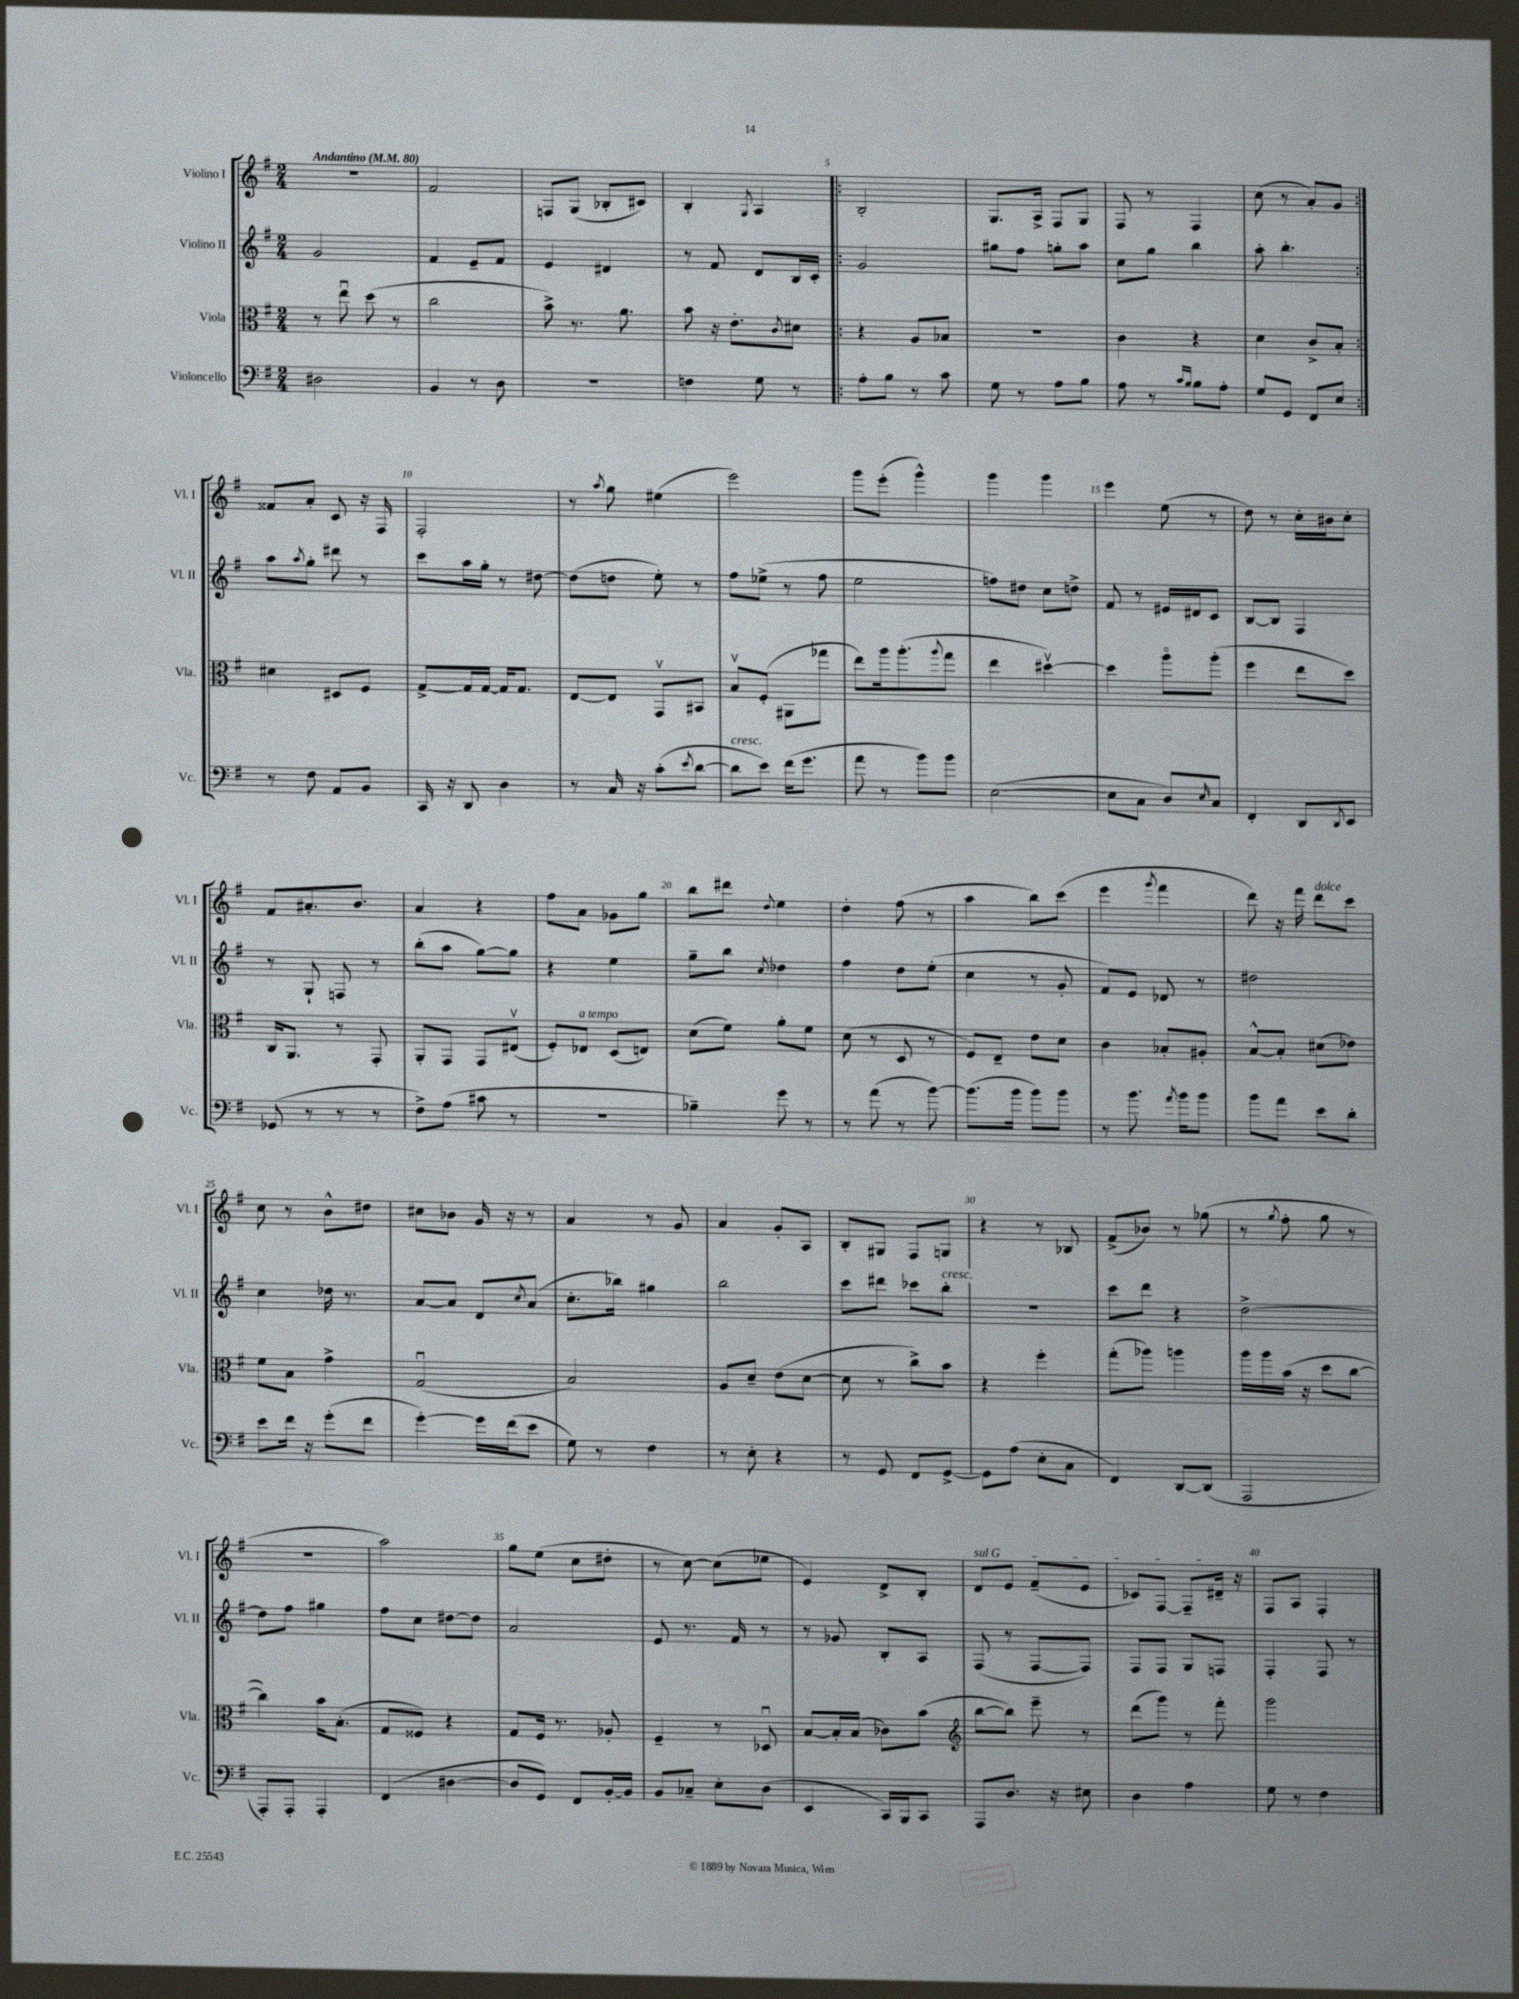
<<
\new StaffGroup <<
\new Staff = "s0" \with { instrumentName = "Violino I" shortInstrumentName = "Vl. I" } {
    \clef treble \key g \major \numericTimeSignature \time 2/4 \tempo "Andantino" 4 = 80
    r2 |
    fis'2 |
    f8 g8( bes8-. cis'8) |
    b4-. \acciaccatura { g8 } a4 |
    \repeat volta 2 { b2-. |
    g8. a16-> fis8 g8 |
    fis8 r8 fis4 |
    c''8( r8 a'8-.) g'8 | }
    fisis'8 a'8-. c'8 r16 fis16 |
    fis2-. |
    r8 \acciaccatura { a''8 } g''8 eis''4( |
    e'''2) |
    g'''8 e'''8-.( g'''4-^) |
    g'''4 g'''4 |
    e'''4 e''8( r8 |
    d''8) r8 c''16-. bis'16 c''8-. |
    fis'8 ais'8.-. b'8. |
    a'4 r4 |
    fis''8 a'8 ges'8 g''8 |
    b''8 dis'''8 \appoggiatura { d''8 } e''4 |
    d''4-. fis''8( r8 |
    a''4 b''8) c'''8( |
    e'''4 \acciaccatura { g'''8 } fis'''4 |
    d'''8) r16 fis'''16 d'''8^\markup { \italic "dolce" } c'''8 |
    c''8 r8 b'8-^ dis''8 |
    cis''8 bes'8 g'16 r16 r8 |
    a'4 r8 g'8 |
    a'4 g'8-. a8 |
    b8-. gis8 fis8 g8 |
    r4 r8 bes8 |
    fis'8->( bes'8) r8 ges''8( |
    r8 \acciaccatura { g''8 } fis''8-. g''8 r8 |
    R2 |
    a''2) |
    g''8 e''8( c''8 dis''8-. |
    r8 c''8~) c''8( ees''8 |
    e'4) d'8-> b8-. |
    \once \override TextSpanner.bound-details.left.text = \markup { \italic "sul G" } d'8\startTextSpan e'8 fis'8--( e'8 |
    ces'8) fis8~ fis8-- dis'16--\stopTextSpan r16 |
    fis8 a8 fis4-. \bar "|." |
}
\new Staff = "s1" \with { instrumentName = "Violino II" shortInstrumentName = "Vl. II" } {
    \clef treble \key g \major \numericTimeSignature \time 2/4
    g'2 |
    fis'4 e'8-- fis'8 |
    e'4 dis'4 |
    r8 fis'8 d'8 b16 c'16-. |
    \repeat volta 2 { g'2 |
    gis''8 fis''8 g''8-. a''8 |
    c''8 g''8 b''4 |
    a''8-. b''4.-. | }
    a''8 \acciaccatura { a''8 } g''8-. dis'''8 r8 |
    c'''8 a''16 g''16-. r8 dis''8~ |
    dis''8( d''8 e''8-.) r8 |
    fis''8 ees''8->( r8 fis''8 |
    e''2 |
    f''8) dis''8 c''8 d''8-> |
    fis'8 r8 eis'16 dis'16 c'8 |
    b8~ b8 fis4 |
    r8 g8-! f8 r8 |
    b''8-.( a''8 g''8~) g''8 |
    r4 e''4 |
    g''8-- b''8 \acciaccatura { c''8 } des''4 |
    fis''4 d''8 e''8-.( |
    c''4 r8 g'8-. |
    fis'8) e'8 des'8 r8 |
    dis''2 |
    c''4 des''16 r8. |
    a'8~ a'8 d'8 \acciaccatura { c''8 } a'8( |
    c''8.-. bes''16) gis''4 |
    b''2 |
    c'''8 dis'''8 ces'''8 b''8-.^\markup { \italic "cresc." } |
    R2 |
    c'''8 d'''8 r4 |
    d''2~-> |
    d''8 fis''8 gis''4 |
    fis''8 c''8 dis''8~ dis''8 |
    a'2 |
    e'8 r8. fis'16 r8 |
    r8 ges'8 b8-. a8 |
    fis8( r8 fis8~ fis8) |
    fis8 fis8 g8 f8 |
    fis4-. fis8 r8 \bar "|." |
}
\new Staff = "s2" \with { instrumentName = "Viola" shortInstrumentName = "Vla." } {
    \clef alto \key g \major \numericTimeSignature \time 2/4
    r8 e''8\downbow d''8( r8 |
    c''2 |
    b'8->) r8. a'8. |
    b'8 r16 e'8.-. \acciaccatura { c'8 } dis'8 |
    \repeat volta 2 { r4 a8 bes8 |
    R2 |
    c'4 r4 |
    d'4 c'8-> b8-. | }
    dis'4 dis8 fis8 |
    g8~-> g16 g16~ g16 g8. |
    e8~ e8 g,8\upbow bis,8 |
    b8\upbow fis8-.( ais,8 ges''8 |
    e''8) a''16 a''8.-.( \appoggiatura { a''8 } g''8 |
    e''4 dis''4~\upbow) |
    dis''4 a''8\flageolet a''8-.( |
    fis''4 e''8 d''8) |
    c16 a,8. r8 g,8-. |
    a,8-. g,8 g,8 eis8\upbow( |
    fis8-.) ees8^\markup { \italic "a tempo" } d8( e8) |
    d'8( fis'8) a'8-. fis'8 |
    d'8( r8 d8 r8 |
    fis8) e8-- e'8 d'8 |
    c'4 bes8-. ais8-. |
    b8~-^ b8-. dis'8( ees'8) |
    fis'8 b8 g'4-> |
    g2\downbow( |
    b2) |
    a8 d'8-- e'8( d'8~ |
    d'8 r8 c''8->) b'8 |
    r4 fis''4-. |
    g''8-.( aes''8) a''4 |
    a''16 a''16 b'16( r16 d''8 c''8~ |
    c''4) b'16 b8.-.( |
    g8 fisis8) r4 |
    g8 fis16 r8. aes8-. |
    fis4-- r8 des8\downbow |
    b8~ b16-. b16( ces'8) b'8( |
    \clef treble b''8~ b''8) e'''8-- r8 |
    d'''8( g'''8) r8 fis'''8-. |
    g'''2 \bar "|." |
}
\new Staff = "s3" \with { instrumentName = "Violoncello" shortInstrumentName = "Vc." } {
    \clef bass \key g \major \numericTimeSignature \time 2/4
    dis2 |
    b,4 r8 d8 |
    R2 |
    f4 g8 r8 |
    \repeat volta 2 { a8-. b8 r8 c'8 |
    g8 r8 a8 b8 |
    a8 r8 \grace { c'16 b16 } b8 a8-. |
    g8 g,8 fis,8 e8 | }
    r8 fis8 a,8 b,8 |
    c,16 r16 d,8 d4 |
    r8 c16 r16 c'8-.( \acciaccatura { e'8 } d'8~ |
    d'8^\markup { \italic "cresc." } e'8) fis'16( g'8. |
    a'8 r8 b'8) b'8 |
    e2~( |
    e8 c8 d8) \grace { e16 } c8 |
    fis,4-. d,8 \acciaccatura { d,8 } e,8 |
    ges,8( r8 r8 r8 |
    fis8->) a8( cis'8 r8 |
    r2 |
    bes4--) g'8 r8 |
    r8 a'8( r8 b'8~) |
    b'8.( b'16 b'8) b'8 |
    r8 b'8. \acciaccatura { a'8 } b'16 b'8 |
    b'8 a'8 e'8 d'8-. |
    e'8 fis'16 r16 g'8-.( fis'8 |
    g'4~-.) g'16 fis'16( e'8 |
    g8) r8 fis4 |
    r8 e8-. r4 |
    r8 g,8 fis,8 g,8~-> |
    g,8 a8( e8-. c8 |
    fis,4) d,8~ d,8( |
    a,,2 |
    a,,8-.) a,,8-. a,,4-. |
    fis,4( dis4~ |
    dis8 g,8) fis,8 b,16~-. b,16 |
    b,8 ces8-- e8-. d8( |
    e,4 c,16) b,,16 c,8 |
    a,,8 d8. r16 eis8 |
    d4 a4 |
    g8 r8 fis4 \bar "|." |
}
>>
>>
\layout { \context { \Score \override BarNumber.break-visibility = ##(#f #t #t) barNumberVisibility = #(every-nth-bar-number-visible 5) } }
